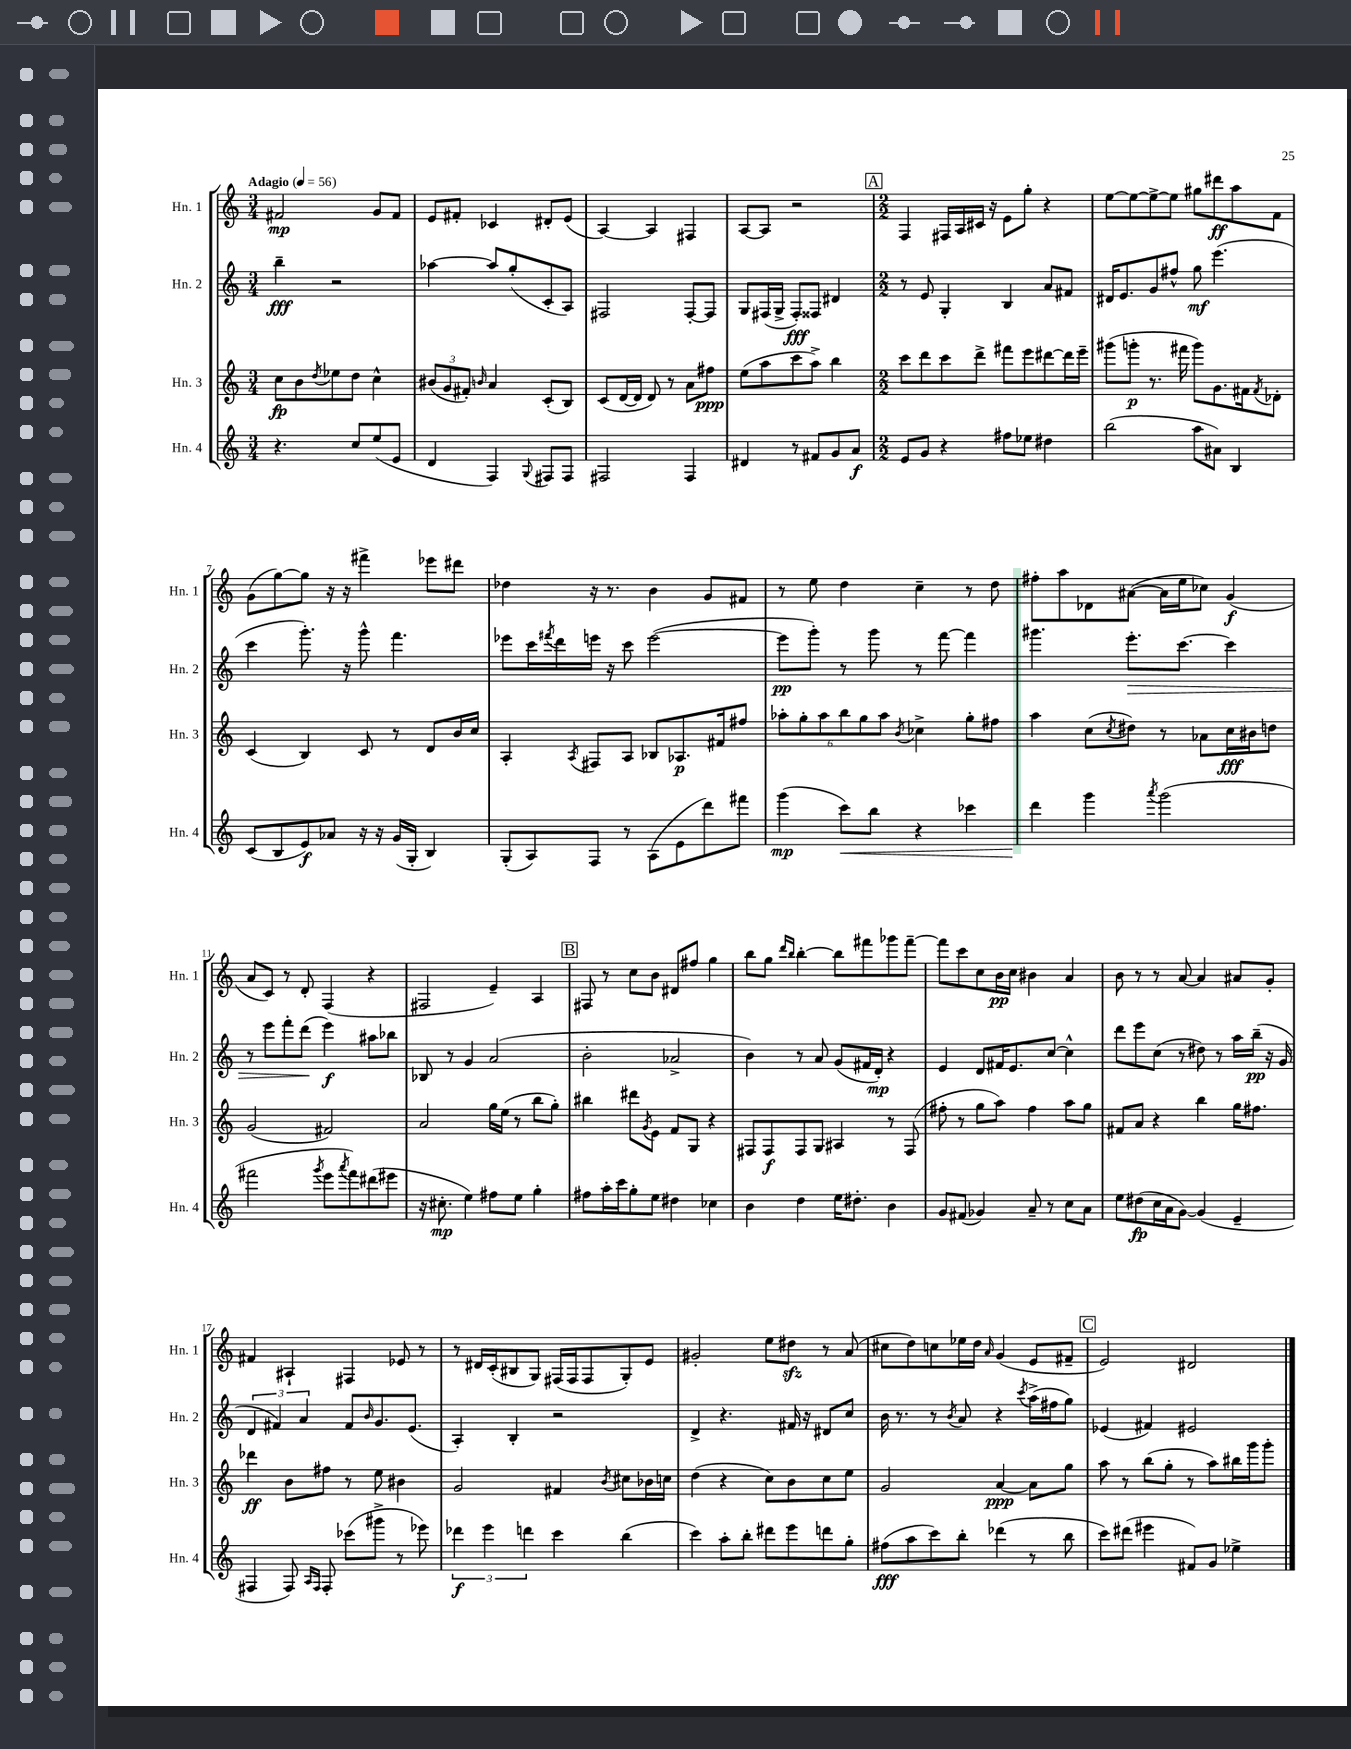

**kern	**kern	**kern	**kern
*staff4	*staff3	*staff2	*staff1
*clefG2	*clefG2	*clefG2	*clefG2
*k[]	*k[]	*k[]	*k[]
*M3/4	*M3/4	*M3/4	*M3/4
*MM56	*MM56	*MM56	*MM56
4.r	8cc	4bb~	2f#
.	8b	.	.
.	8qdd	.	.
.	8ee-	2r	.
8cc	8dd	.	.
(8ee	4cc^^	.	8g
8e	.	.	8f#
=	=	=	=
4d	(12b#	[4aa-	8e
.	12g	.	.
.	.	.	8f#'
.	12f#')	.	.
.	16qqb	.	.
4F)	4a	8aa-]	4c-
.	.	(8gg'	.
8qqG	.	.	.
8F#	(8c'	8c'	8d#'
8F#	8B)	8A)	(8e
=	=	=	=
2F#	(8c	2F#	[4A)
.	[16d	.	.
.	16d]	.	.
.	8d)	.	4A]
.	8r	.	.
4F#	8a	[8F#'	4F#
.	8ff#	8F#]	.
=	=	=	=
4d#	(8ee	8G	[8A
.	8aa	(16F#	8A]
.	.	16G^	.
8r	8ccc	8F#')	2r
8f#	8aa^)	8F##	.
8g	4bb	4d#	.
8a	.	.	.
=	=	=	=
*M2/2	*M2/2	*M2/2	*M2/2
8e	8ccc	8r	4F
8g	8ddd	8e	.
4r	8ccc	4G'	16F#
.	.	.	16A
.	8ddd^	.	16c#
.	.	.	16r
8ff#	8fff#	4B	8e
8ee-	8eee	.	8gg'
4dd#	[8ddd#	8a	4r
.	16ddd#]	8f#	.
.	16eee~	.	.
=	=	=	=
(2bb	(8ggg#	16d#	[8ee
.	.	8.e	.
.	8ggg'	.	8ee_
.	8.r	8g	8ee^_
.	.	8ff#^^	8ee]
.	16fff#	.	.
8aa	8ggg)	8gg	8gg#
8a#)	8.g	(4.eee	8ddd#
4B	.	.	8aa
.	16f#	.	.
.	8qf#	.	.
.	8d-'	.	8f
=	=	=	=
(8c	(4c	4ccc	(8g
8B	.	.	[8gg)
8e)	4B)	8.ggg')	8gg]
8a-	.	.	16r
.	.	16r	16r
16r	8c	8ggg^^	4fff#^
16r	.	.	.
(16g	8r	4.fff	.
16G'	.	.	.
4B)	8d	.	8eee-
.	16b	.	8ddd#
.	16cc	.	.
=	=	=	=
(8G'	4A'	8eee-	4dd-
8A)	.	16ccc	.
.	.	8qfff#	.
.	.	16ddd	.
.	8qA	.	.
8F	8F#	16eee	16r
.	.	16r	8.r
8r	8A	8ccc	.
(8A	8B-	([2eee	4b
8e	8.A-	.	.
8ddd)	.	.	8g
.	16f#	.	.
8fff#	8ff#	.	8f#
=	=	=	=
(4ggg	12aa-'	8eee]	8r
.	12gg'	.	.
.	.	8ggg')	8ee
.	12aa-	.	.
8ccc)	12bb	8r	4dd
.	12gg	.	.
8bb	.	8ggg	.
.	12aa-	.	.
.	8qb	.	.
4r	4cc-^	8r	4cc~
.	.	[8fff	.
4ccc-	8gg'	4fff]	8r
.	8ff#	.	8dd
=	=	=	=
4ddd	4aa	4.ggg#	8ff#'
.	.	.	8aa
4ggg	(8cc	.	8d-
.	8qcc	.	.
.	8dd#)	8.eee'	([8a#
8qaaa	.	.	.
(2ggg	8r	.	16a#]
.	.	[8.ccc	16ee
.	8a-	.	8cc-)
.	16cc	4ccc]	(4g
.	16b#	.	.
.	8dd	.	.
=	=	=	=
2fff#	(2g	8r	8a
.	.	8eee	8c)
.	.	8fff'	8r
.	.	(8ddd	8d'
8qggg	.	.	.
8eee	2f#)	4eee)	(4F
8qaaa	.	.	.
8fff#)	.	.	.
(8ddd#	.	8aa#	4r
8eee#	.	8bb-	.
=	=	=	=
16r	2a	8B-	2F#
8.cc#'	.	.	.
.	.	8r	.
4ee)	.	4g	.
8ff#	16gg	(2a	4e~)
.	(16ee	.	.
8ee	8r	.	.
4gg'	8bb	.	4A
.	8gg')	.	.
=	=	=	=
8ff#	4bb#	2b'	8F#
16aa'	.	.	8r
16ccc	.	.	.
8gg'	8ddd#	.	8cc
.	8qg	.	.
8ee	8e	.	8b
4dd#	8f	2a-^	8d#
.	8G	.	8ff#
4cc-	4r	.	4gg
=	=	=	=
4b	8F#	4b)	8bb
.	8F#	.	8gg
.	.	.	16qqddd
.	.	.	16qqbb
4dd	8F#	8r	[4bb'
.	8G	8a	.
16ee	4A#	(8g	8bb]
8.dd#'	.	.	.
.	.	16f#	8fff#
.	.	16d')	.
4b	8r	4r	8ggg-
.	(8F#	.	[8fff#~
=	=	=	=
8g	8ff#'	4e	8fff#]
(8f#	8r	.	8ccc
4g-)	8gg	8d	8cc
.	8aa)	16f#	16b
.	.	8.e	16cc
8a~	4ff#	.	4b#
8r	.	[8cc	.
8cc	8aa	4cc^^]	4a
8a	8gg	.	.
=	=	=	=
8ee	8f#	8ddd	8b
(8dd#	8a	8eee	8r
16cc	4r	(8cc	8r
16a	.	.	.
[8g)	.	8r	[8a
(4g]	4bb	8dd#)	4a]
.	.	8r	.
4e~	16gg	16aa	8a#
.	8.ff#	(16bb~	.
.	.	16r	8g'
.	.	16g	.
=	=	=	=
4F#	4ddd-	6d	4f#
.	.	6f#)	.
8F#)	8b	.	4A#`
.	.	6a	.
16qqA	.	.	.
16qqF#	.	.	.
8F#'	8ff#	.	.
(8ccc-	8r	8f#	4F#
.	.	16qqb	.
8ggg#^	8ee	8.g	.
8r	4b#	.	8e-
.	.	(8.e	.
8eee-)	.	.	8r
=	=	=	=
6ddd-	2g	4A')	8r
.	.	.	16d#
6eee	.	.	.
.	.	.	(16c'
.	.	4B'	8B#
6ddd	.	.	.
.	.	.	8G)
4ccc	4f#	2r	(16F#
.	.	.	16F#
.	.	.	8F#
.	8qb	.	.
(4bb	8cc#	.	8G')
.	16b-	.	8e
.	16cc	.	.
=	=	=	=
4ccc)	(4dd	4d^	2g#'
8aa'	4r	4.r	.
8bb'	.	.	.
8ddd#	8cc)	.	8ee
8eee	8b	16f#	8dd#
.	.	16r	.
8ddd	8cc	8d#	8r
8gg'	8ee	8cc	(8a
=	=	=	=
(8ff#	2g	16b	8cc#
.	.	8.r	.
8aa	.	.	8dd)
8ccc)	.	8r	8cc
.	.	8qb	.
8bb'	.	8a	16ee-
.	.	.	16dd
.	.	.	16qqa
(4ddd-	[4a	4r	(4g
.	.	8qccc	.
8r	8a]	(16aa^	8e
.	.	16ff#	.
8bb	8gg	8gg)	8f#~
=	=	=	=
8ccc)	8aa	(4e-	2e)
(8ddd#	8r	.	.
4eee#	(8bb	4f#)	.
.	8gg'	.	.
8f#)	8r	2e#	2d#
8g	8aa)	.	.
4ee-^	16bb#	.	.
.	16ggg	.	.
.	8ggg'	.	.
==	==	==	==
*-	*-	*-	*-
